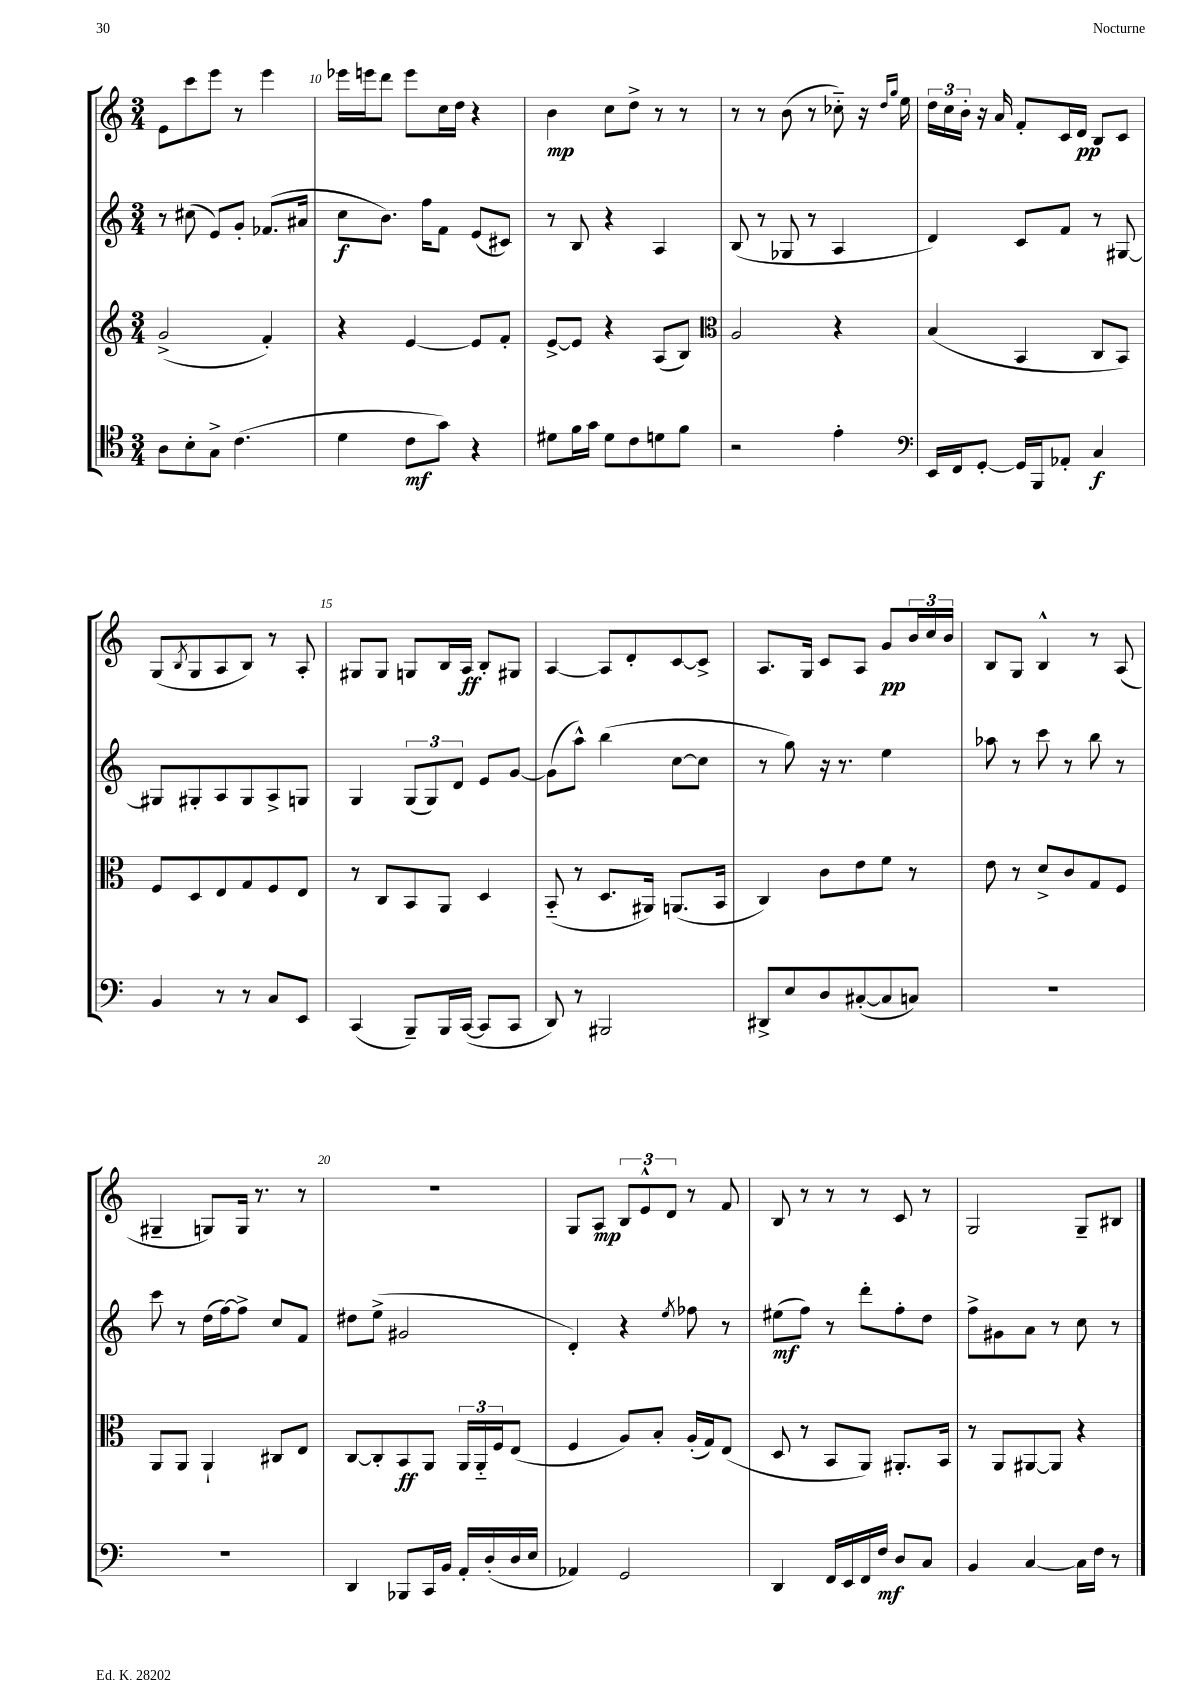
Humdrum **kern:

**kern	**kern	**kern	**kern
*staff4	*staff3	*staff2	*staff1
*clefC4	*clefG2	*clefG2	*clefG2
*k[]	*k[]	*k[]	*k[]
*M3/4	*M3/4	*M3/4	*M3/4
8A\L	(2g^/	8r	8e\L
8B'\	.	(8cc#\	8ccc\
8G^\J	.	8e/L)	8eee\J
(4.c\	.	8g'/J	8r
.	4f'/)	(8.f-/L	4eee\
.	.	16a#/Jk	.
=	=	=	=
4d\	4r	8cc\L	16eee-\LL
.	.	.	16eee\J
.	.	8.b\J)	8ddd\J
8c\L	[4e/	.	8eee\L
.	.	16ff\LK	.
8g\J)	.	8f\J	16cc\L
.	.	.	16dd\JJ
4r	8e/]L	(8e/L	4r
.	8f'/J	8c#/J)	.
=	=	=	=
8d#\L	[8e^/L	8r	4b\
16f\L	8e/]J	8B/	.
16g\JJ	.	.	.
8d#\L	4r	4r	8cc\L
8c\	.	.	8dd^\J
8d\	(8A/L	4A/	8r
8f\J	8B/J)	.	8r
=	=	=	=
*	*clefC3	*	*
2r	2A/	(8B/	8r
.	.	8r	8r
.	.	8G-/	(8b\
.	.	8r	8r
4e'\	4r	4A/	8cc-'~\)
.	.	.	16r
.	.	.	16qqdd/LL
.	.	.	16qqgg/JJ
.	.	.	16ee\
=	=	=	=
*clefF4	*	*	*
16EE/LL	(4B/	4d/)	24dd\LL
.	.	.	24cc\
16FF/J	.	.	.
.	.	.	24b'\JJ
[8GG'/J	.	.	16r
.	.	.	16a/
16GG/]LL	4BB/	8c/L	8f'/L
16BBB/J	.	.	.
8AA-'/J	.	8f/J	16c/L
.	.	.	16d/JJ
4C/	8C/L	8r	8B/L
.	8BB/J)	[8G#/	8c/J
=	=	=	=
4BB/	8F/L	8G#/]L	(8G/L
.	.	.	8qB/
.	8D/	8G#'/	8G/
8r	8E/	8A/	8A/
8r	8G/	8G#/	8B/J)
8C/L	8F/	8A^/	8r
8EE/J	8E/J	8G/J	8A'/
=	=	=	=
(4CC/	8r	4G/	8G#/L
.	8C/L	.	8G#/J
8BBB~/L)	8BB/	(12G/L	8G/L
.	.	12G/)	.
16BBB/L	8AA/J	.	16B/L
.	.	12d/J	.
([16CC/JJ	.	.	16A/JJ
8CC/]L	4D/	8e/L	8B'/L
8CC/J	.	[8g/J	8G#/J
=	=	=	=
8DD/)	(8BB'~/	(8g\]L	[4A/
8r	8r	8aa^^\J)	.
2BBB#/	8.D/L	(4bb\	8A/]L
.	.	.	8d'/
.	16AA#/Jk)	.	.
.	(8.AA/L	[8cc\L	[8c/
.	.	8cc\]J	8c^/]J
.	16BB/Jk	.	.
=	=	=	=
8DD#^/L	4C/)	8r	8.A/L
8E/	.	8gg\)	.
.	.	.	16G/Jk
8D/	8c\L	16r	8c/L
.	.	8.r	.
([8C#'/	8e\	.	8A/J
8C#/]	8f\J	4ee\	8g/L
8C/J)	8r	.	24b/L
.	.	.	24cc/
.	.	.	24b/JJ
=	=	=	=
2.r	8e\	8aa-\	8B/L
.	8r	8r	8G/J
.	8d^/L	8ccc\	4B^^/
.	8c/	8r	.
.	8G/	8bb\	8r
.	8F/J	8r	(8A/
=	=	=	=
2.r	8AA/L	8ccc\	4G#~/
.	8AA/J	8r	.
.	4AA`/	(16dd\LL	8G/L)
.	.	[16ff\J)	.
.	.	8ff^\]J	16G/Jk
.	.	.	8.r
.	8C#/L	8cc/L	.
.	8E/J	8f/J	8r
=	=	=	=
4DD/	[8C/L	8dd#\L	2.r
.	8C'/]	(8ee^\J	.
8BBB-/L	8BB/	2g#/	.
16CC/L	8AA/J	.	.
16BB/JJ	.	.	.
16AA'/LL	24AA/LL	.	.
.	24AA'~/	.	.
(16D'/	.	.	.
.	24F/J	.	.
16D/	(8E/J	.	.
16E/JJ	.	.	.
=	=	=	=
4AA-/)	4F/	4d'/)	8G/L
.	.	.	8A/J
2GG/	8A/L)	4r	12B/L
.	.	.	12e^^/
.	8B'/J	.	.
.	.	.	12d/J
.	.	8qee/	.
.	(16A'/LL	8ff-\	8r
.	16G/J)	.	.
.	(8E/J	8r	8f/
=	=	=	=
4DD/	8D/	(8ee#\L	8B/
.	8r	8ff\J)	8r
16FF/LL	8BB/L	8r	8r
16EE/	.	.	.
16FF/	8AA/J)	8ddd'\L	8r
16F/JJ	.	.	.
8D/L	8.AA#'/L	8ff'\	8c/
8C/J	.	8dd\J	8r
.	16BB/Jk	.	.
=	=	=	=
4BB/	8r	8ff^\L	2G/
.	8AA/L	8g#\	.
[4C/	[8AA#/	8a\J	.
.	8AA#/]J	8r	.
16C\]LL	4r	8cc\	8G~/L
16F\JJ	.	.	.
8r	.	8r	8B#/J
==	==	==	==
*-	*-	*-	*-
